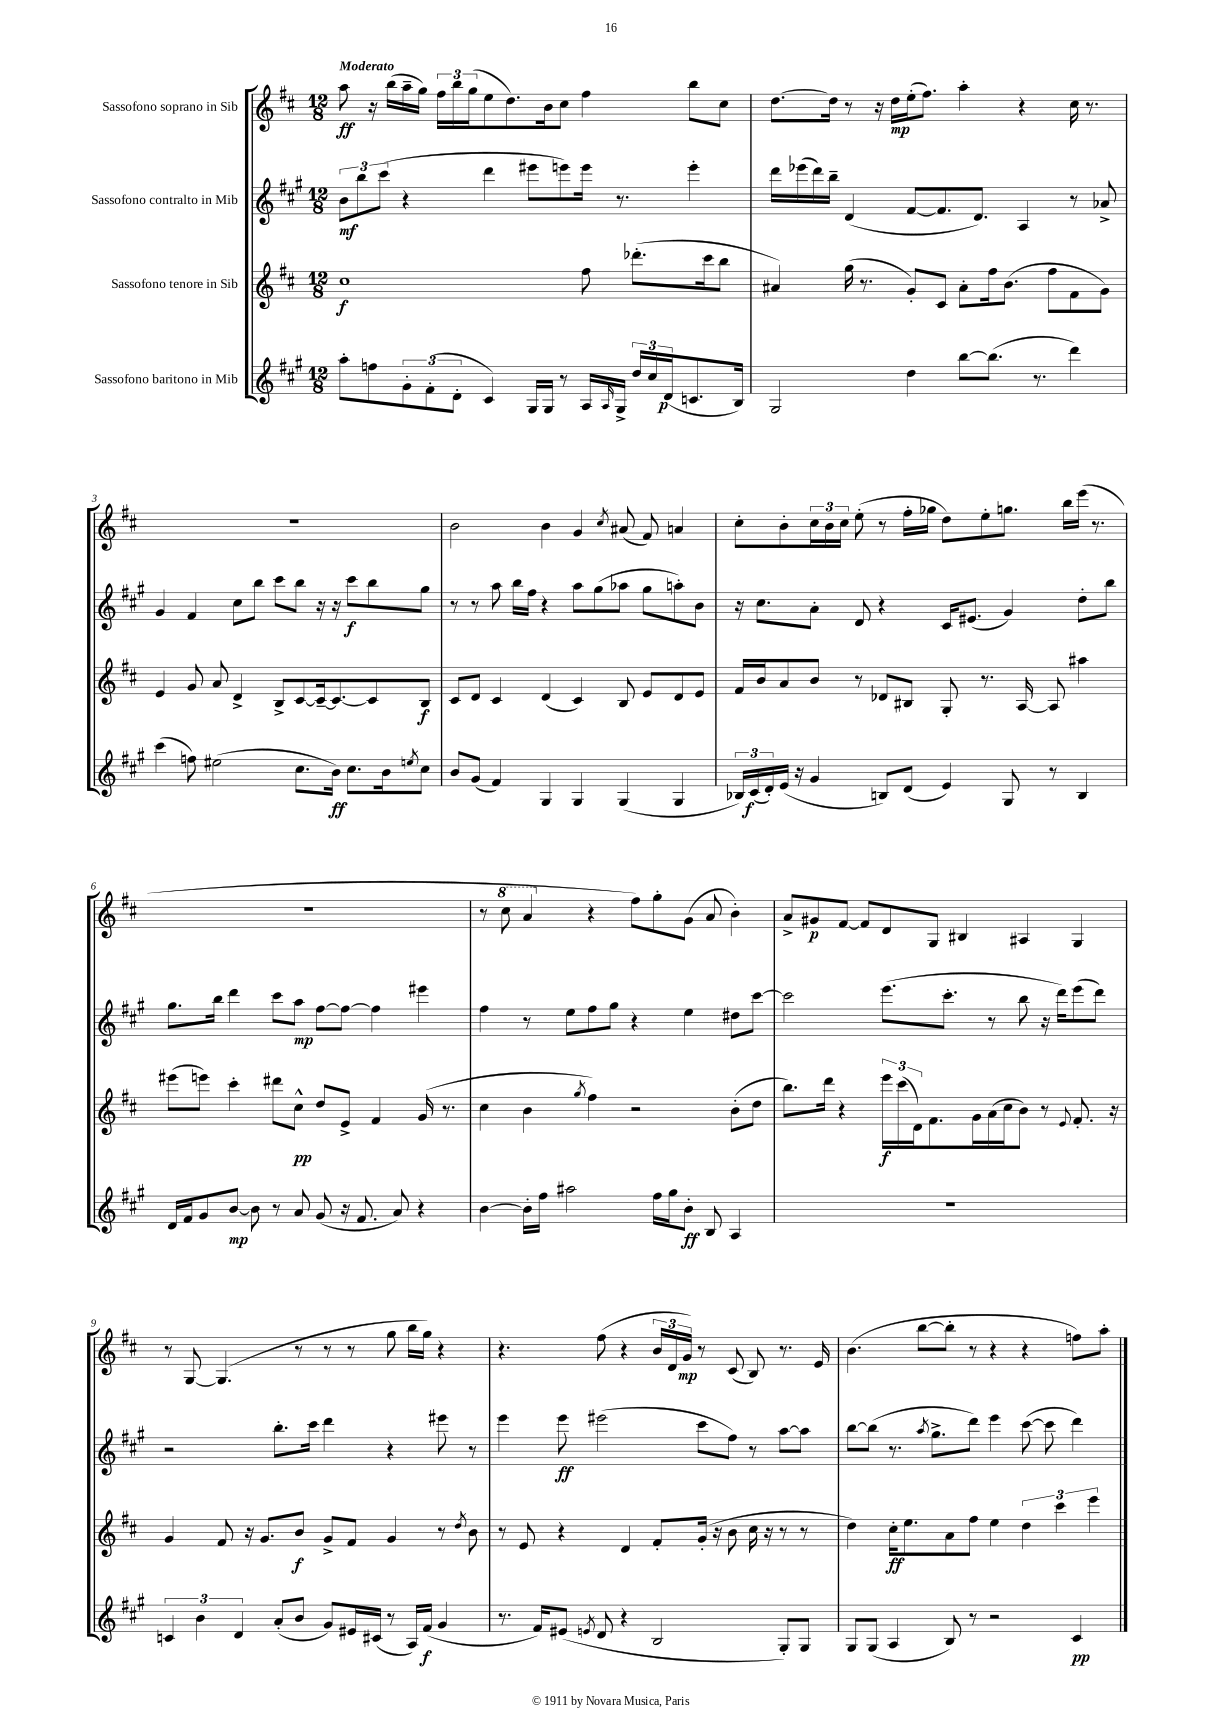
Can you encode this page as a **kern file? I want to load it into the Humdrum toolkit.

**kern	**kern	**kern	**kern
*staff4	*staff3	*staff2	*staff1
*clefG2	*clefG2	*clefG2	*clefG2
*k[f#c#g#]	*k[f#c#]	*k[f#c#g#]	*k[f#c#]
*M12/8	*M12/8	*M12/8	*M12/8
8aa'\L	1cc#	12b\L	8aa\
.	.	12bb\	.
8ff\	.	.	16r
.	.	(12ccc#\J	.
.	.	.	(16bb\LL
12g#'\	.	4r	16aa~\
.	.	.	16gg\JJ)
(12f#'\	.	.	.
.	.	.	24ff#\LL
12d'\J	.	.	24bb\
.	.	.	(24gg\J
4c#/)	.	4ddd\	8ee\
.	.	.	8.dd\)
16G#/LL	.	8eee#\L	.
16G#/JJ	.	.	16b\k
8r	.	8eee\)	8cc#\J
16A/LL	8ff#\	16eee\Jk	4ff#\
16qqA/	.	.	.
16G#^/JJ	.	8.r	.
24dd/LL	(8.ddd-'\L	.	.
24cc#/	.	.	.
(24d/J	.	.	.
8.c/	.	4eee'\	8bb\L
.	16ccc#\k	.	.
.	8bb\J	.	8cc#\J
16B/Jk)	.	.	.
=	=	=	=
2G#/	4a#/)	16ddd\LL	[8.dd\L
.	.	(16eee-\	.
.	.	16ddd\)	.
.	.	16bb~\JJ	16dd\]Jk
.	(16gg\	(4d/	8r
.	8.r	.	.
.	.	.	16r
.	.	.	16dd\LL
4dd\	8g'/L)	[8f#/L	(16ee'\J
.	.	.	8.ff#\J)
.	8c#/J	8.f#/]	.
[8bb\L	8a#'\L	.	4aa'\
.	.	8.d/J)	.
(8.bb\]J	16ff#\k	.	.
.	(8.b\J	.	.
.	.	4A/	4r
8.r	.	.	.
.	8ff#\L	.	.
4ddd\)	8f#\	8r	16cc#\
.	.	.	8.r
.	8g\J)	8a-^/	.
=	=	=	=
(4ccc#\	4e/	4g#/	1.r
8ff\)	8g/	4f#/	.
(2ee#\	8a/	.	.
.	4d^/	8cc#\L	.
.	.	8bb\J	.
.	8B^/L	8ccc#\L	.
8.cc#\L	[8c#/	8bb\J	.
.	16c#~/_k	16r	.
16b\Jk)	8.c#/_	16r	.
8.cc#\L	.	8ccc#\L	.
.	8c#/]	8bb\	.
16b\k	.	.	.
8qee/	.	.	.
8cc#\J	8B/J	8gg#\J	.
=	=	=	=
8b/L	8c#/L	8r	2b\
(8g#/J	8d/J	8r	.
4f#/)	4c#/	8aa\	.
.	.	16bb\LL	.
.	.	16ff#\JJ	.
4G#/	(4d/	4r	4b\
4G#/	4c#/)	8aa\L	4g/
.	.	(8gg#\	.
.	.	.	8qcc#/
(4G#/	8B/	8aa-\J	(8a#/
.	8e/L	8gg#\L	8f#/)
4G#/	8d/	8aa'\)	4a/
.	8e/J	8b\J	.
=	=	=	=
24B-/LL)	16f#/LL	16r	8cc#'\L
(24c#/	.	.	.
.	16b/J	8.cc#\L	.
24d'/)	.	.	.
(16e/JJ	8a/	.	8b'\
16r	.	.	.
4g#/	8b/J	8a'\J	24cc#\L
.	.	.	24b\
.	.	.	24cc#\JJ
.	8r	8d/	(8ee'\
8B/L)	8d-/L	4r	8r
(8d/J	8B#/J	.	16ff#'\LL
.	.	.	16gg-\JJ
4e/)	8G'/	16c#/LK	8dd\L)
.	.	(8.e#/J	.
.	8.r	.	8ee'\
8G#/	.	4g#/)	8.gg\J
.	[16A/	.	.
8r	8A/]	.	.
.	.	.	16bb\LL
4B/	4aa#\	8dd'\L	(16eee\JJ
.	.	.	8.r
.	.	8bb\J	.
=	=	=	=
16d/LL	(8eee#\L	8.gg#\L	1.r
16f#/J	.	.	.
8g#/	8eee\J)	.	.
.	.	16bb\Jk	.
[8b/J	4ccc#'\	4ddd\	.
8b\]	.	.	.
8r	8ddd#\L	8ccc#\L	.
8a/	8cc#^^\J	8aa\J	.
(8g#/	8dd/L	[8ff#\L	.
16r	8e^/J	8ff#\_J	.
8.f#/	.	.	.
.	4f#/	4ff#\]	.
8a/)	.	.	.
4r	(16g/	4eee#\	.
.	8.r	.	.
=	=	=	=
[4b\	4cc#\	4ff#\	8r
.	.	.	8ccc#\
16b'\]LL	4b\	8r	4aa/
16ff#\JJ	.	.	.
2aa#\	.	8ee\L	.
.	8qgg/	.	.
.	4ff#\)	8ff#\	4r
.	.	8gg#\J	.
.	2r	4r	8ff#\L)
16ff#\LL	.	.	8gg'\
16gg#\J	.	.	.
8b'\J	.	4ee\	(8g\J
8B/	.	.	8a/
4A/	(8b'\L	8dd#\L	4b'\)
.	8dd\J	[8ccc#\J	.
=	=	=	=
1.r	8.bb\L)	2ccc#\]	8a^/L
.	.	.	8g#/
.	16ddd\Jk	.	.
.	4r	.	[8f#/J
.	.	.	8f#/]L
.	24eee\LL	(8.eee\L	8d/
.	(24ccc#\	.	.
.	24d\J)	.	.
.	8.f#\	.	8G/J
.	.	8.ccc#'\J	.
.	.	.	4B#/
.	16g\L	.	.
.	(16a\	8r	.
.	16cc#\J	.	.
.	8b\J)	8bb\	4A#/
.	8r	16r	.
.	.	16ddd\LK)	.
.	8qqe/	.	.
.	8.f#'/	(8eee\	4G/
.	.	8ddd\J)	.
.	16r	.	.
=	=	=	=
6c/	4g/	2r	8r
.	.	.	[8G/
6b\	.	.	.
.	8f#/	.	(4.G/]
6d/	.	.	.
.	16r	.	.
.	8.g/L	.	.
(8a'/L	.	8.bb'\L	.
8b/J	8b/J	.	8r
.	.	16ccc#\Jk	.
8g#/L)	8g^/L	4ddd\	8r
16e#/L	8f#/J	.	8r
(16c#/JJ	.	.	.
8r	4g/	4r	8gg\
16A/LL)	.	.	16bb\LL
(16f#/JJ	.	.	16gg\JJ)
4g#/	8r	8eee#\	4r
.	8qdd/	.	.
.	8b\	8r	.
=	=	=	=
8.r	8r	4eee\	4.r
.	8e/	.	.
16f#/LK)	.	.	.
(8e#/J	4r	8eee\	.
8qe/	.	.	.
8d/	.	(2eee#\	(8ff#\
4r	4d/	.	4r
2B/	8f#'/L	.	24b/LL
.	.	.	24d/
.	.	.	24g/JJ)
.	(16g'/Jk	8ccc#\L	8r
.	16r	.	.
.	8b\	8ff#\J)	(8c#/
.	16cc#\	8r	8B/)
.	16r	.	.
8G#'/L)	8r	[8aa\L	8.r
8G#/J	8r	8aa\]J	.
.	.	.	16e/
=	=	=	=
8G#/L	4dd\)	[8bb\L	(4.b\
(8G#/J	.	(8bb\]J	.
4A/	16cc#'\LK	8.r	.
.	8.ee\	.	.
.	.	.	[8bb\L
.	.	8qaa/	.
.	.	8.gg#^\L	.
8B/)	8a\	.	8bb'\]J
8r	8ff#\J	8ddd\J)	8r
2r	4ee\	4eee\	4r
.	6dd\	([8ccc#\	4r
.	.	8ccc#\]	.
.	6ccc#\	.	.
4c#/	.	4ddd\)	8ff\L)
.	6eee\	.	.
.	.	.	8aa'\J
==	==	==	==
*-	*-	*-	*-
